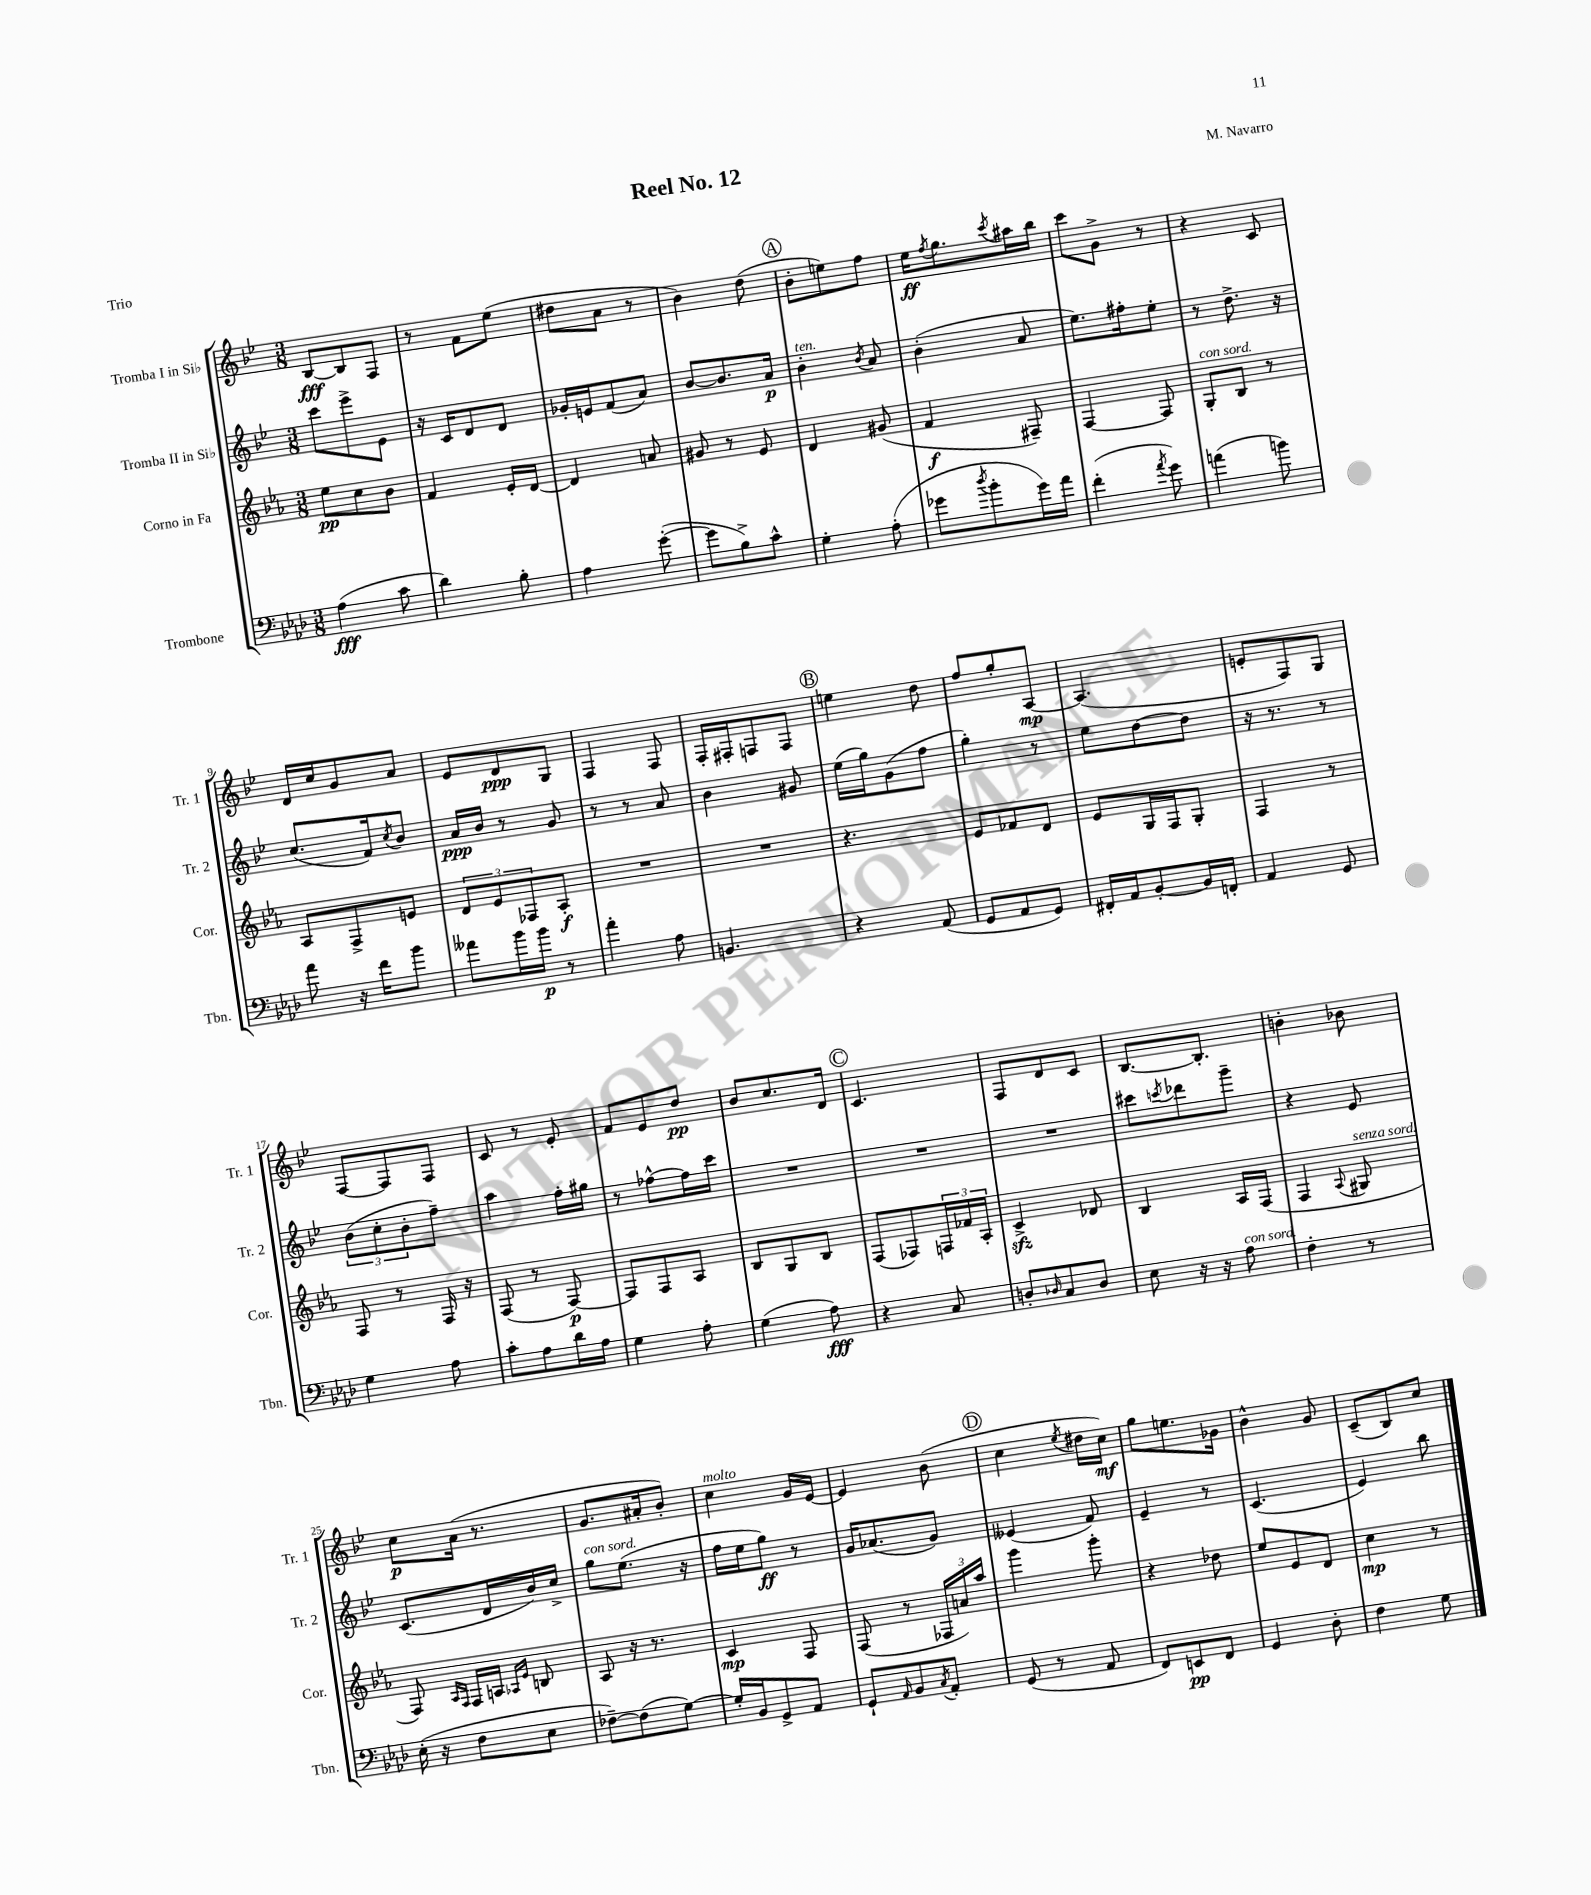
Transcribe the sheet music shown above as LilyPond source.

\header { title = "Reel No. 12" composer = "M. Navarro" piece = "Trio" }
<<
\new StaffGroup <<
\new Staff = "s0" \with { instrumentName = "Tromba I in Sib" shortInstrumentName = "Tr. 1" } {
    \clef treble \key bes \major \numericTimeSignature \time 3/8
    bes8~\fff bes8 f8 |
    r8 f'8 ees''8( |
    dis''8 a'8 r8 |
    bes'4) d''8( |
    \mark \markup { \circle "A" } bes'8-. e''8) f''8 |
    ees''16\ff \acciaccatura { f''8 } g''8. \acciaccatura { c'''8 } ais''16 bes''16 |
    c'''8 g'8-> r8 |
    r4 c'8 |
    d'16 c''16 g'8 a'8 |
    ees'8 d'8\ppp g8 |
    f4 f8 |
    f16-. fis16-. f8 f8 |
    \mark \markup { \circle "B" } e''4 d''8 |
    f''8 g''8-. a8~\mp |
    a4.( |
    e'8-. f8) g8 |
    f8~ f8 f8 |
    c'8 r8 ees'8-. |
    f'8 ees'8 d''8\pp |
    bes'8 c''8. d'16 |
    \mark \markup { \circle "C" } c'4. |
    f8 d'8 c'8 |
    bes8.~ bes8.-. |
    b'4-. bes'8 |
    c''8\p a'16( r8. |
    g'8. ais'16-. bes'8-.) |
    c''4^\markup { \italic "molto" } g'16 ees'16~ |
    ees'4 bes'8( |
    \mark \markup { \circle "D" } c''4 \acciaccatura { ees''8 } dis''16 c''16\mf) |
    g''8 e''8. ges'16 |
    bes'4-^ g'8 |
    c'8--( bes8) c''8 \bar "|." |
}
\new Staff = "s1" \with { instrumentName = "Tromba II in Sib" shortInstrumentName = "Tr. 2" } {
    \clef treble \key bes \major \numericTimeSignature \time 3/8
    c'''8 ees'''8-> ees'8 |
    r16 c'16 d'8 d'8 |
    ges'16-. e'16 f'8( a'8) |
    bes'8~ bes'8. a'16\p |
    \mark \markup { \circle "A" } bes'4-.^\markup { \italic "ten." } \acciaccatura { bes'8 } a'8 |
    bes'4-.( a'8 |
    ees''8.) fis''16-. ees''8-. |
    r8 d''8.-> r16 |
    c''8.( f'16) \acciaccatura { c''8 } bes'8 |
    a'16\ppp bes'16 r8 g'8 |
    r8 r8 a'8 |
    bes'4 gis'8 |
    \mark \markup { \circle "B" } ees''16( g''16) g'8( f''8 |
    g''4-.) r8 |
    ees''8 d''8~ d''8 |
    r16 r8. r8 |
    \tuplet 3/2 { bes'8( c''8-. bes'8-. } f''8--) |
    a''4 f''16-. gis''16 |
    r8 fes''8~-^ fes''16 c'''16 |
    R4. |
    \mark \markup { \circle "C" } R4. |
    R4. |
    cis'''8 \acciaccatura { c'''8 } des'''8 g'''8-- |
    r4 ees'8 |
    c'8.( d'16 bes'16) c''16-> |
    g''8^\markup { \italic "con sord." } ees''8.( r16 |
    f''16 ees''16 g''8\ff) r8 |
    g'16 aes'8.( g'8) |
    \mark \markup { \circle "D" } eeses'4( f'8) |
    ees'4-- r8 |
    c'4.( |
    ees'4) bes''8 \bar "|." |
}
\new Staff = "s2" \with { instrumentName = "Corno in Fa" shortInstrumentName = "Cor." } {
    \clef treble \key ees \major \numericTimeSignature \time 3/8
    ees''8\pp c''8 bes'8 |
    f'4 ees'16-. d'16~ |
    d'4 a'8 |
    gis'8 r8 ees'8 |
    \mark \markup { \circle "A" } d'4 gis'8( |
    f'4\f fis8--) |
    f4~ f8 |
    g8-.^\markup { \italic "con sord." } bes8 r8 |
    aes8 f8-> e'8 |
    \tuplet 3/2 { d'8 ees'8 fes8 } aes8-.\f |
    R4. |
    R4. |
    \mark \markup { \circle "B" } r4. |
    ees'8 fes'8 d'8 |
    ees'8 g16 f16 g8-. |
    f4 r8 |
    f8 r8 f16 r16 |
    f8( r8 f8~\p) |
    f8 f8 aes8 |
    bes8 g8 bes8 |
    \mark \markup { \circle "C" } f8( fes8) \tuplet 3/2 { f16 fes'16 aes16-. } |
    c'4->\sfz des'8 |
    bes4 aes16 f16( |
    f4 \appoggiatura { aes8 } gis8^\markup { \italic "senza sord." } |
    f8) \grace { aes16 f16 } f16 a16 \grace { aes16 ees'16 } b8 |
    aes8 r16 r8. |
    c'4\mp f8 |
    f8( r8 \tuplet 3/2 { fes16 a'16) aes''16 } |
    \mark \markup { \circle "D" } g'''4 g'''8-. |
    r4 des''8 |
    ees''8 ees'8 d'8 |
    c''4\mp r8 \bar "|." |
}
\new Staff = "s3" \with { instrumentName = "Trombone" shortInstrumentName = "Tbn." } {
    \clef bass \key aes \major \numericTimeSignature \time 3/8
    aes4\fff( c'8 |
    des'4) bes8-. |
    aes4 g'8~-.( |
    g'8 bes8->) c'8-^ |
    \mark \markup { \circle "A" } g4-. aes8-.( |
    ges'8 \acciaccatura { des''8 } bes'8-. ges'16) aes'16 |
    f'4-.( \acciaccatura { aes'8 } g'8) |
    a'4( b'8) |
    aes'8 r16 f'16 bes'8 |
    aeses'8 bes'16 bes'16\p r8 |
    aes'4-. aes8 |
    b,4. |
    \mark \markup { \circle "B" } r4 aes,8( |
    g,8 aes,8 g,8) |
    fis,16-. aes,16 bes,8~-. bes,16 f,16-. |
    aes,4 g,8 |
    g4 aes8 |
    c'8-. aes8 des'16 aes16 |
    g4 aes8-. |
    g4( aes8\fff) |
    \mark \markup { \circle "C" } r4 c8 |
    d8-. \grace { des16 } c8 des8 |
    ees8 r16 r16 aes8^\markup { \italic "con sord." } |
    f4-. r8 |
    ees16-.( r16 f8 ees8 |
    fes8~--) fes8( g8~) |
    g16-. bes,16 g,8-> aes,8 |
    g,8-! \grace { aes,16 } bes,8 \acciaccatura { c8 } aes,8-. |
    \mark \markup { \circle "D" } g,8( r8 aes,8 |
    f,8) e,8\pp f,8 |
    g,4 des8-. |
    f4 g8 \bar "|." |
}
>>
>>
